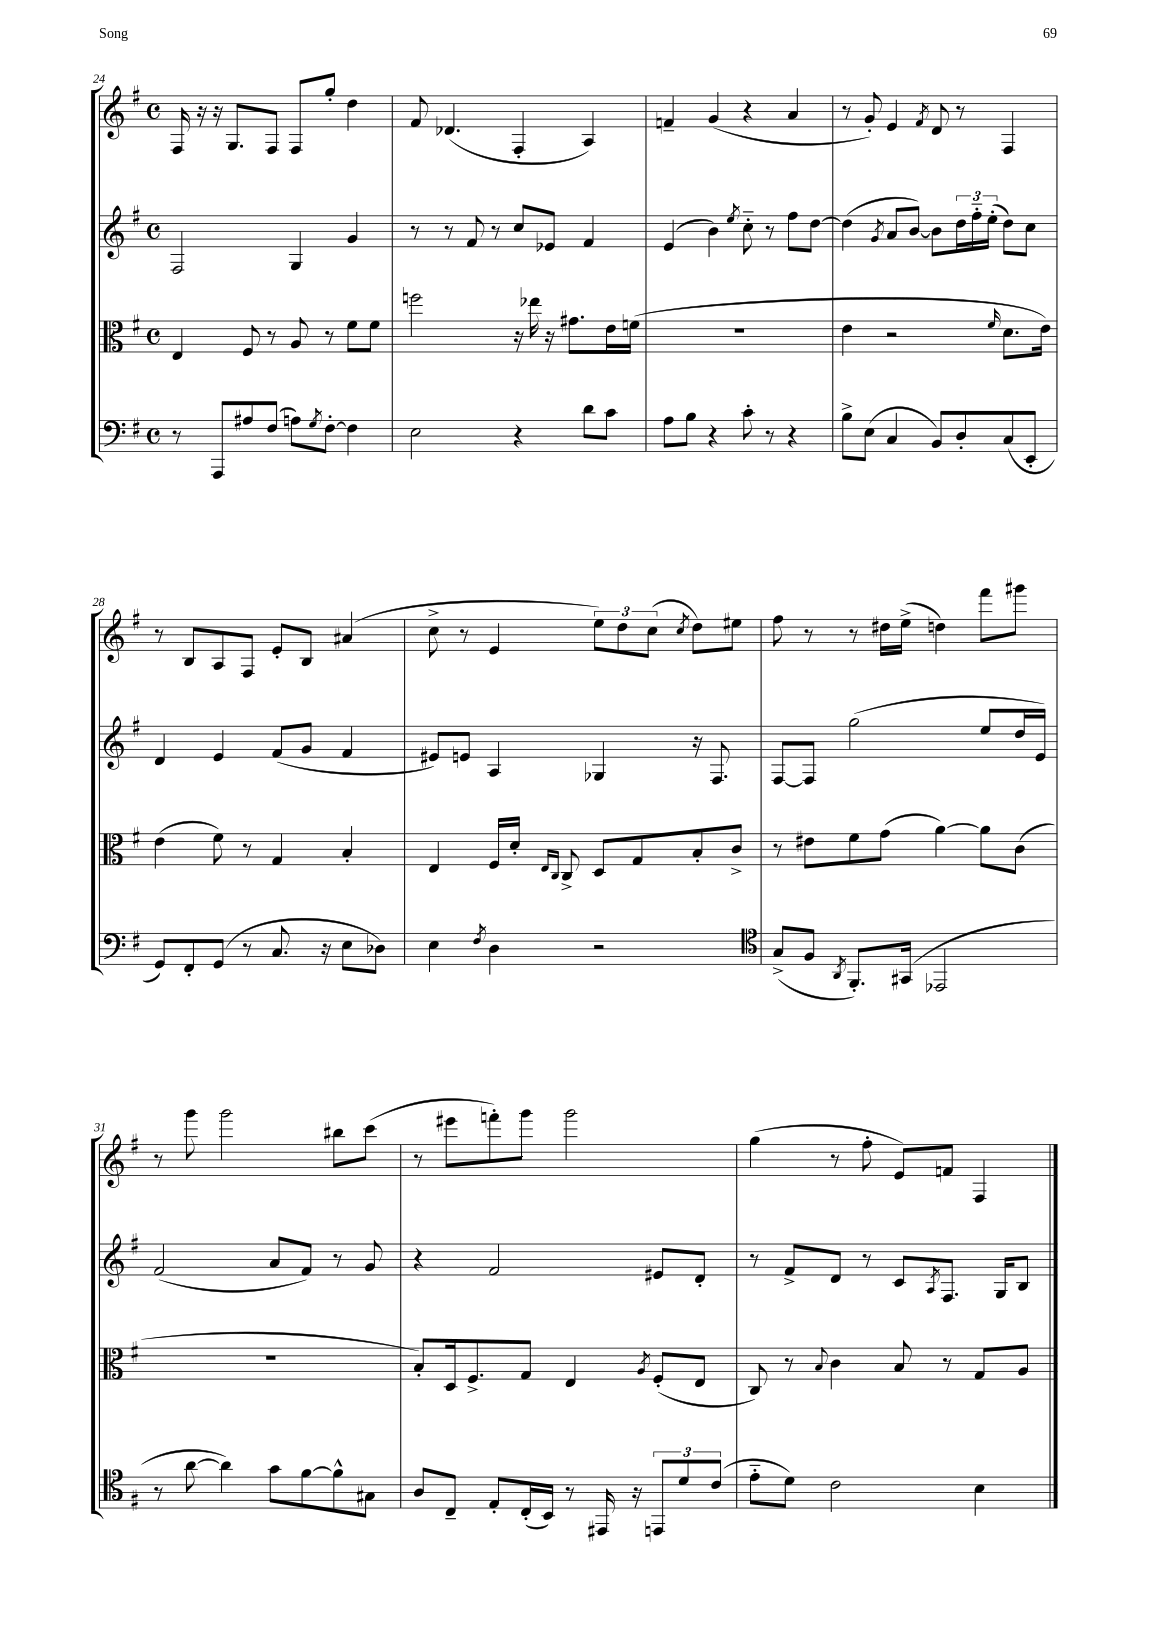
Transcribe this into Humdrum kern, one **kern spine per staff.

**kern	**kern	**kern	**kern
*staff4	*staff3	*staff2	*staff1
*clefF4	*clefC3	*clefG2	*clefG2
*k[f#]	*k[f#]	*k[f#]	*k[f#]
*M4/4	*M4/4	*M4/4	*M4/4
*met(c)	*met(c)	*met(c)	*met(c)
8r	4E/	2F#/	16F#/
.	.	.	16r
8AAA/L	.	.	16r
.	.	.	8.G/L
8A#/	8F#/	.	.
(8F#/J	8r	.	8F#/J
8A\L)	8A/	4G/	8F#/L
8qG/	.	.	.
[8F#'\J	8r	.	8gg'/J
4F#\]	8f#\L	4g/	4dd\
.	8f#\J	.	.
=	=	=	=
2E\	2ff\	8r	8f#/
.	.	8r	(4.d-/
.	.	8f#/	.
.	.	8r	.
4r	16r	8cc/L	4F#'/
.	16ee-\	.	.
.	16r	8e-/J	.
.	8.g#\L	.	.
8d\L	.	4f#/	4A/)
8c\J	16e\L	.	.
.	(16f\JJ	.	.
=	=	=	=
8A\L	1r	(4e/	4f~/
8B\J	.	.	.
4r	.	4b\)	(4g/
.	.	8qee/	.
8c'\	.	8cc'~\	4r
8r	.	8r	.
4r	.	8ff#\L	4a/
.	.	[8dd\J	.
=	=	=	=
8B^\L	4e\	(4dd\]	8r
(8E\J	.	.	8g'/)
.	.	8qg/	.
4C/	2r	8a/L	4e/
.	.	[8b/J)	.
.	.	.	8qf#/
8BB/L)	.	8b\]L	8d/
8D'/	.	24dd\L	8r
.	.	24ff#'~\	.
.	.	(24ee'\JJ	.
.	16qqf#/	.	.
(8C/	8.d\L	8dd\L)	4F#/
8EE'/J	.	8cc\J	.
.	16e\Jk)	.	.
=	=	=	=
8GG/L)	(4e\	4d/	8r
8FF#'/	.	.	8B/L
(8GG/J	8f#\)	4e/	8A/
8r	8r	.	8F#/J
8.C/	4G/	(8f#/L	8e'/L
.	.	8g/J	8B/J
16r	.	.	.
8E\L	4B'/	4f#/	(4a#/
8D-\J)	.	.	.
=	=	=	=
4E\	4E/	8e#/L)	8cc^\
.	.	8e/J	8r
8qF#/	.	.	.
4D\	16F#/LL	4A/	4e/
.	16d'/JJ	.	.
.	16qqE/LL	.	.
.	16qqC/JJ	.	.
.	8C^/	.	.
2r	8D/L	4G-/	12ee\L)
.	.	.	12dd\
.	8G/	.	.
.	.	.	(12cc\J
.	.	.	8qcc/
.	8B'/	16r	8dd\L)
.	.	8.F#/	.
.	8c^/J	.	8ee#\J
=	=	=	=
*clefC4	*	*	*
(8G^/L	8r	[8F#/L	8ff#\
8F#/J	8e#\L	8F#/]J	8r
8qAA/	.	.	.
8.FF#'/L)	8f#\	(2gg\	8r
.	(8g\J	.	16dd#\LL
(16GG#/Jk	.	.	(16ee^\JJ
2EE-/	[4a\)	.	4dd\)
.	8a\]L	8ee/L	8fff#\L
.	(8c\J	16dd/L	8ggg#\J
.	.	16e/JJ)	.
=	=	=	=
8r	1r	(2f#/	8r
[8a\	.	.	8ggg\
4a\])	.	.	2ggg\
8g\L	.	8a/L	.
[8f#\	.	8f#/J)	.
8f#^^\]	.	8r	8bb#\L
8G#\J	.	8g/	(8ccc\J
=	=	=	=
8A/L	8B'/L)	4r	8r
8C~/J	16D/k	.	8eee#\L
.	8.F#^/	.	.
8E'/L	.	2f#/	8fff'\)
(16C'/L	8G/J	.	8ggg\J
16BB/JJ)	.	.	.
8r	4E/	.	2ggg\
16EE#/	.	.	.
16r	.	.	.
.	8qA/	.	.
12EE/L	(8F#'/L	8e#/L	.
12d/	.	.	.
.	8E/J	8d'/J	.
(12c/J	.	.	.
=	=	=	=
8e'~\L	8C/)	8r	(4gg\
8d\J)	8r	8f#^/L	.
.	8qqB/	.	.
2c\	4c\	8d/J	8r
.	.	8r	8ff#'\
.	8B/	8c/L	8e/L)
.	.	8qA/	.
.	8r	8.F#/J	8f/J
4B\	8G/L	.	4F#/
.	.	16G/LK	.
.	8A/J	8B/J	.
==	==	==	==
*-	*-	*-	*-
